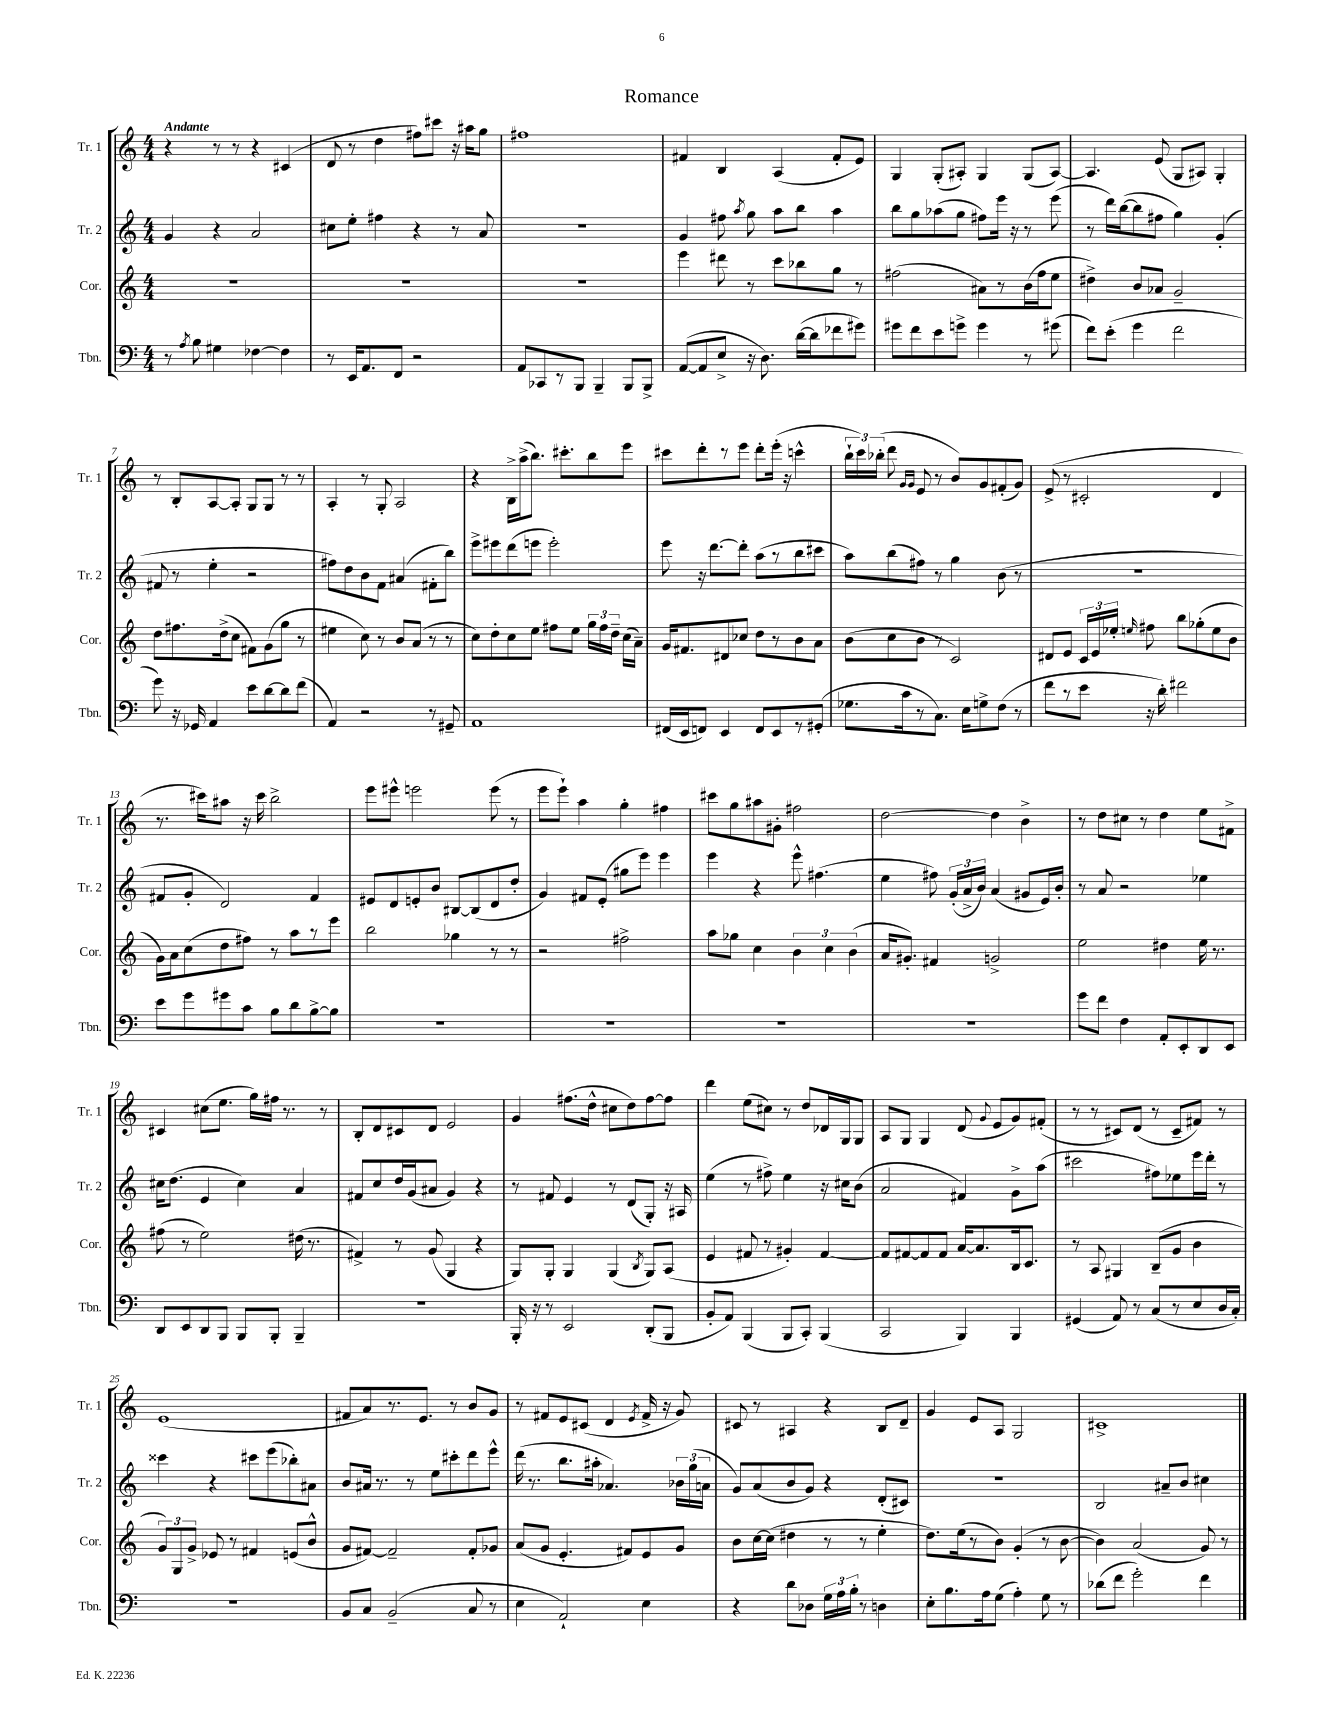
\header { title = "Romance" }
<<
\new StaffGroup <<
\new Staff = "s0" \with { instrumentName = "Tr. 1" shortInstrumentName = "Tr. 1" } {
    \clef treble \key c \major \numericTimeSignature \time 4/4 \tempo "Andante"
    \autoBeamOff r4 r8 r8 r4 cis'4( |
    d'8 r8 d''4 fis''8[) cis'''8] r16 ais''16[ g''8] |
    fis''1 |
    fis'4 b4 a4( fis'8[-. e'8]) |
    g4 g8[-.( ais8]-.) g4 g8[( ais8]~) |
    ais4. e'8( g8[ ais8]) g4-. |
    r8 b8[-. a8~ a8]-. g8[ g8] r8 r8 |
    a4-. r8 g8-. a2 |
    r4 b16[-> a''16->( b''8.]) cis'''8.[-. b''8 e'''8] |
    cis'''8[ d'''8-. r8 e'''8] d'''8[-. e'''16]-.( r16 c'''4-^ |
    \tuplet 3/2 { b''16[-! c'''16) bes''16]-.( } d'''8 \grace { g'16[ g'16] } e'8 r8 b'8[) g'8 fis'8-.( g'8]) |
    e'8->( r8 cis'2-. d'4 |
    r8. cis'''16[) ais''8] r16 cis'''16 b''2-> |
    e'''8[ eis'''8]-^ e'''2 e'''8( r8 |
    e'''8[ e'''8]-!) a''4 g''4-. fis''4 |
    cis'''8[ g''8 ais''8 gis'8]-. fis''2 |
    d''2~ d''4 b'4-> |
    r8 d''8[ cis''8] r8 d''4 e''8[ fis'8]-> |
    cis'4 cis''8[( e''8.] g''16[) fis''16] r8. r8 |
    b8[-. d'8 cis'8 d'8] e'2 |
    g'4 fis''8.[( d''16]-^ cis''8[ d''8) fis''8~ fis''8] |
    d'''4 e''8[( cis''8]) r8 d''8[ des'16 g16 g8] |
    a8[ g8] g4 d'8( \appoggiatura { g'8 } e'8[ g'8) fis'8]-.( |
    r8 r8 cis'8[) d'8]( r8 cis'8[-- fis'8]) r8 |
    e'1( |
    fis'8[ a'8) r8. e'8.] r8 b'8[ g'8] |
    r8 fis'8[ e'8 cis'8]( d'4 \acciaccatura { e'8 } fis'16-> r16 g'8) |
    cis'8 r8 ais4 r4 b8[ d'8]-- |
    g'4 e'8[ a8] g2 |
    cis'1-> \bar "|." |
}
\new Staff = "s1" \with { instrumentName = "Tr. 2" shortInstrumentName = "Tr. 2" } {
    \clef treble \key c \major \numericTimeSignature \time 4/4
    \autoBeamOff g'4 r4 a'2 |
    cis''8[ e''8]-. fis''4 r4 r8 a'8 |
    r1 |
    g'4 fis''8 \acciaccatura { a''8 } g''8 a''8[ b''8] a''4 |
    b''8[ g''8 aes''8( g''8] fis''8[) e'''16] r16 r8 e'''8( |
    r8 d'''16[) b''16~( b''8 fis''8] g''4) g'4-.( |
    fis'8 r8 e''4-. r2 |
    fis''8[) d''8 b'8 f'8] ais'4( fis'8[-. b''8]) |
    e'''8[-> eis'''8 d'''8( e'''8] e'''2-.) |
    e'''8 r16 d'''8.[~ d'''8]-. a''8[( r8 b''8 cis'''8] |
    a''8[) b''8( fis''8]) r8 g''4 b'8( r8 |
    r1 |
    fis'8[ g'8]-. d'2) fis'4 |
    eis'8[ d'8 e'8-. b'8] bis8[~ bis8( d'8 d''8]-. |
    g'4) fis'8[ e'8]-.( gis''8[ e'''8]) e'''4 |
    e'''4 r4 e'''8-^ fis''4.( |
    e''4 fis''8) \tuplet 3/2 { g'16[-.( a'16-> b'16]) } a'4( gis'8[ e'16) b'16]-. |
    r8 a'8 r2 ees''4 |
    cis''16[ d''8.]( e'4 cis''4) a'4 |
    fis'8[ c''8 d''16 g'16( ais'8] g'4) r4 |
    r8 fis'8 e'4 r8 d'8[( g8]-.) r16 ais16 |
    e''4( r8 fis''8->) e''4 r16 cis''16[ b'8]( |
    a'2 fis'4) g'8[-> a''8]( |
    cis'''2 fis''8[) ees''8 e'''16 d'''16]-. r8 |
    cisis'''4 r4 cis'''8[ e'''8( bes''8-.) ais'8] |
    b'8[ ais'16] r8. r8 e''8[ cis'''8-. d'''8 e'''8]-^ |
    d'''16( r8. b''8.[ ais''16]-. aes'4.) \tuplet 3/2 { bes'16[ g''16( a'16] } |
    g'8[) a'8( b'8 g'8]) r4 d'8[-.( cis'8]) |
    r1 |
    b2 ais'8[-- b'8] cis''4 \bar "|." |
}
\new Staff = "s2" \with { instrumentName = "Cor." shortInstrumentName = "Cor." } {
    \clef treble \key c \major \numericTimeSignature \time 4/4
    \autoBeamOff R1 |
    R1 |
    R1 |
    e'''4 dis'''8 r8 c'''8[ bes''8 g''8] r8 |
    fis''2( ais'8[) r8 b'16( fis''16 e''8] |
    dis''4->) b'8[ aes'8] g'2-- |
    d''8[ fis''8. d''16->( c''8] fis'8[) g'8( g''8] r8 |
    eis''4 c''8) r8 b'8[ a'8]( r8 r8 |
    c''8[) d''8-. c''8 e''8] fis''8[ e''8] \tuplet 3/2 { g''16[ fis''16 d''16]-- } c''16[( a'16]--) |
    g'16[ fis'8. dis'8 ces''8] d''8[ r8 b'8 a'8] |
    b'8[( c''8 b'8] r8 c'2) |
    dis'8[ e'8] \tuplet 3/2 { c'16[ e'16 ees''16]-. } \grace { e''16 } fis''8 b''8[ ges''8-.( e''8 b'8] |
    g'16[) a'16 c''8( d''8 fis''8]) r8 a''8[ r8 e'''8] |
    b''2 ges''4 r8 r8 |
    r2 fis''2-> |
    a''8[ ges''8] c''4 \tuplet 3/2 { b'4 c''4 b'4( } |
    a'16[ gis'8.]-.) fis'4 g'2-> |
    e''2 dis''4 e''16 r8. |
    fis''8( r8 e''2) dis''16( r8. |
    fis'4->) r8 g'8( g4 r4 |
    g8[) g8]-. g4 g4( \acciaccatura { b8 } g8[) a8]( |
    e'4 fis'8 r8 gis'4-.) fis'4~ |
    fis'8[ fis'8~ fis'8 fis'8] a'16[~ a'8. b16 c'8.] |
    r8 a8 gis4 b8[--( g'8] b'4 |
    \tuplet 3/2 { g'8[) g8 g'8]-> } ees'8 r8 fis'4 e'8[( b'8]-^ |
    g'8[ fis'8]~) fis'2-- fis'8[-. ges'8] |
    a'8[( g'8] e'4.-. fis'8[) e'8 g'8] |
    b'8[ c''16~ c''16]( dis''4 r8 r8 e''4-. |
    d''8.[) e''16( r8 b'8]) g'4-.( r8 b'8~ |
    b'4) a'2( g'8) r8 \bar "|." |
}
\new Staff = "s3" \with { instrumentName = "Tbn." shortInstrumentName = "Tbn." } {
    \clef bass \key c \major \numericTimeSignature \time 4/4
    \autoBeamOff r8 \acciaccatura { a8 } b8 gis4 fes4~ fes4 |
    r8 e,16[ a,8. f,8] r2 |
    a,8[ ces,8 r8 b,,8] b,,4-- b,,8[ b,,8]-> |
    a,8[~( a,8 e8]-> r16 d8.) d'16[~( d'16 fes'8 gis'8]) |
    gis'8[ f'8 e'8 g'8]-> g'4 r8 gis'8( |
    f'8[) e'8]-.( g'4 f'2 |
    g'8) r16 ges,16 a,4 e'8[ d'8~ d'8 f'8]( |
    a,4) r2 r8 gis,8-- |
    a,1 |
    fis,16[( e,16 f,8]) e,4 f,8[ e,8 r8 gis,8]-.( |
    ges8.[ c'16 r8 c8.]) e16[ g8-> f8]( r8 |
    f'8[ r8 e'8] r16 d'16-.) fis'2 |
    e'8[ g'8 gis'8 c'8] b8[ d'8 b8~-> b8] |
    R1 |
    R1 |
    R1 |
    R1 |
    g'8[ f'8] f4 a,8[-. e,8-. d,8 e,8] |
    d,8[ e,8 d,8 b,,8] b,,8[ b,,8]-. b,,4-- |
    R1 |
    b,,16-. r16 r8 e,2 d,8[-.( b,,8] |
    b,8[-. a,8]) b,,4( b,,8[ c,8]-.) b,,4( |
    c,2 b,,4) b,,4 |
    gis,4( a,8) r8 c8[( r8 e8 d16 c16]-.) |
    r1 |
    b,8[ c8] b,2--( c8 r8 |
    e4 a,2-!) e4 |
    r4 d'8[ des8] \tuplet 3/2 { g16[ a16 b16]-. } r8 d4 |
    e8[-. b8. a16 g8]( a4-.) g8 r8 |
    des'8[( f'8] g'2-.) f'4 \bar "|." |
}
>>
>>
